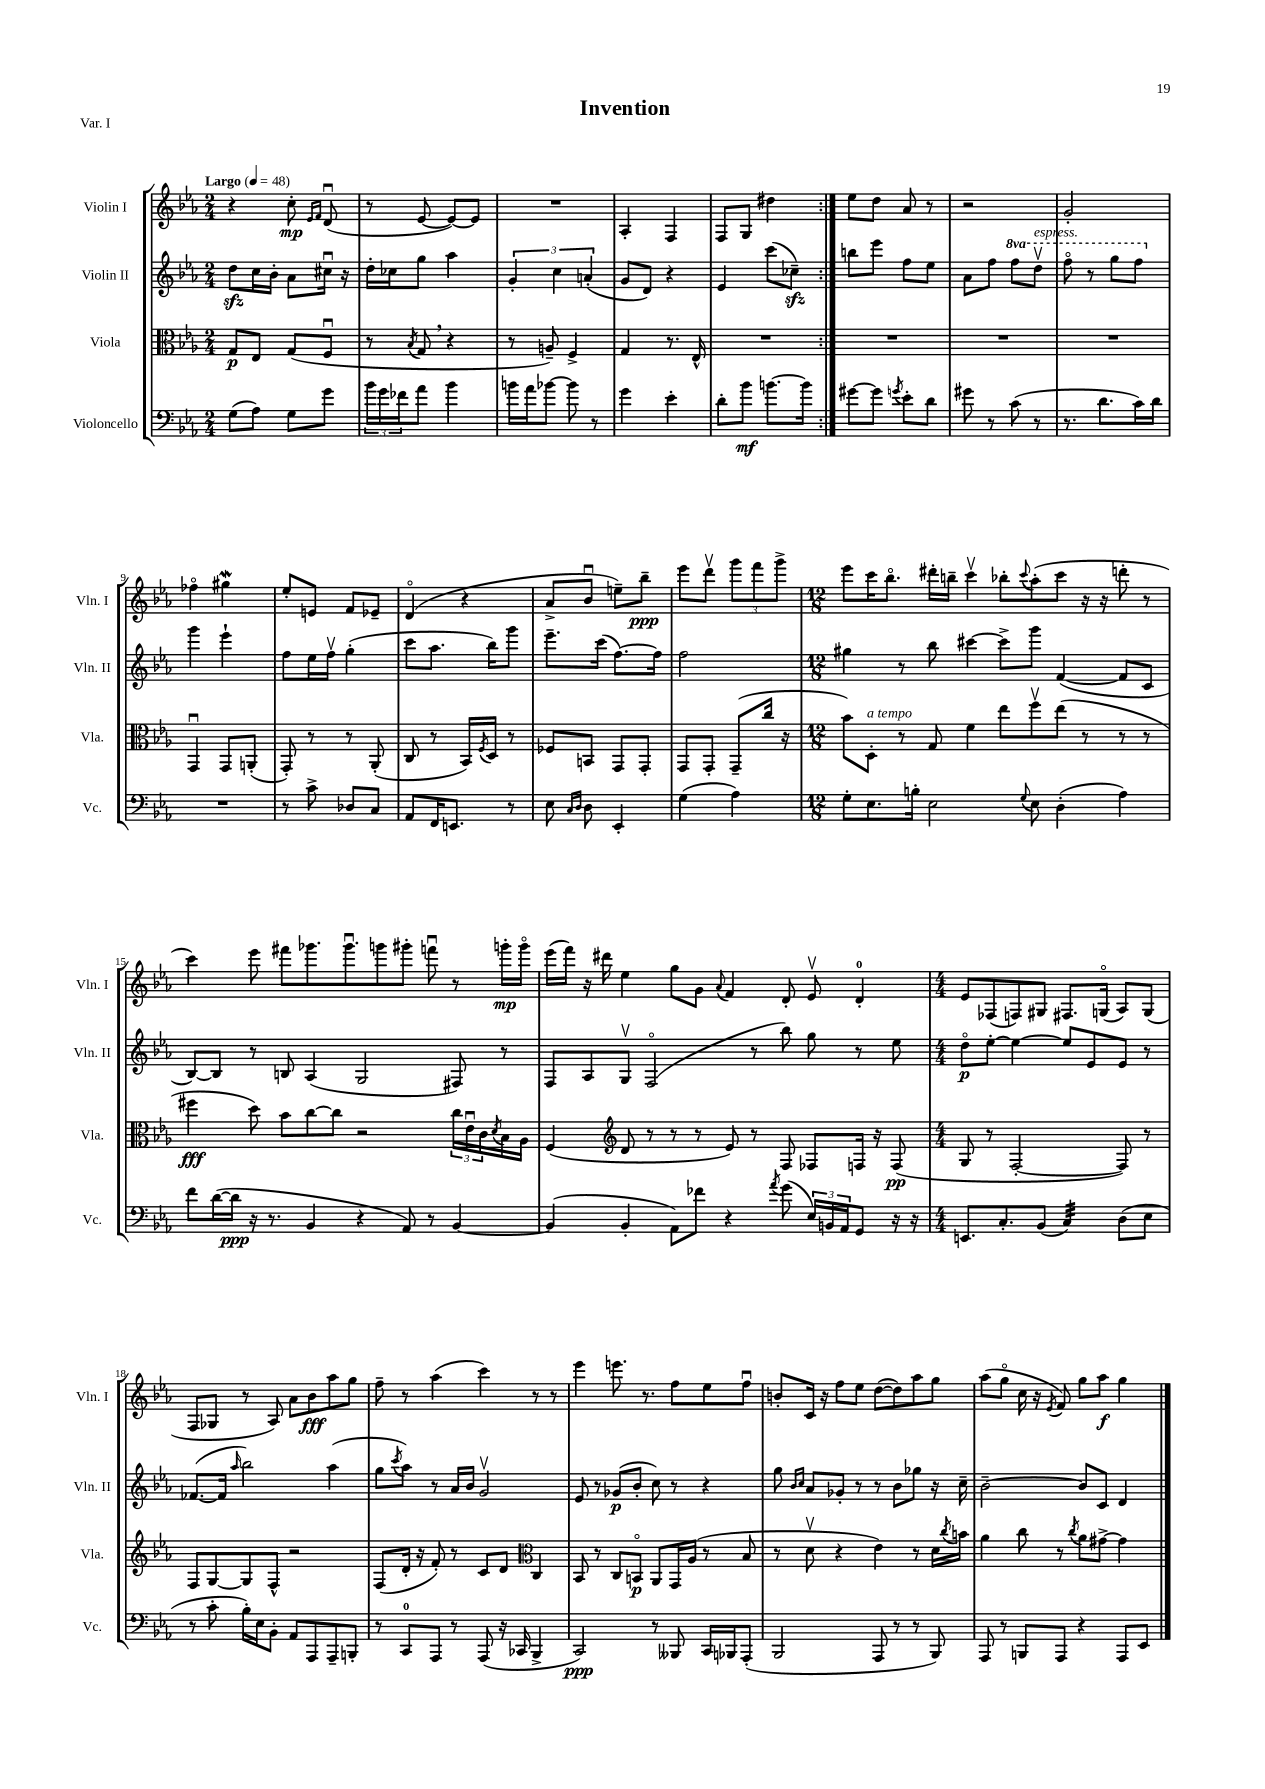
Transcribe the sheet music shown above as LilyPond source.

\header { title = "Invention" piece = "Var. I" }
<<
\new StaffGroup <<
\new Staff = "s0" \with { instrumentName = "Violin I" shortInstrumentName = "Vln. I" } {
    \clef treble \key ees \major \numericTimeSignature \time 2/4 \tempo "Largo" 4 = 48
    \repeat volta 2 { r4 c''8-.\mp \grace { ees'16 f'16 } d'8\downbow( |
    r8 ees'8~ ees'8~) ees'8 |
    R2 |
    aes4-. f4 |
    f8 g8 dis''4 | }
    ees''8 d''8 aes'8 r8 |
    r2 |
    g'2-. |
    fes''4\flageolet gis''4\mordent |
    ees''8-. e'8 f'8 ees'8-- |
    d'4\flageolet( r4 |
    aes'8-> bes'8\downbow e''8--) bes''8--\ppp |
    ees'''8 d'''8\upbow \tuplet 3/2 { g'''8 f'''8 g'''8-> } |
    \numericTimeSignature \time 12/8 ees'''8 c'''16 bes''8.\flageolet dis'''16-. b''16-- c'''4\upbow bes''8-. \appoggiatura { c'''8 } aes''8-.( c'''8 r16 r16 d'''8-. r8 |
    c'''4) ees'''8 fis'''8 ges'''8. ges'''8.\downbow g'''8 gis'''8-. f'''8\downbow r8 g'''16-.\mp g'''16\flageolet |
    ees'''16( f'''16) r16 dis'''16 ees''4 g''8 g'8 \appoggiatura { aes'8 } f'4 d'8-. ees'8\upbow d'4-0-. |
    \numericTimeSignature \time 4/4 ees'8 fes8( f8) gis8 fis8. g16\flageolet( aes8) g8( |
    f8 ges8 r8 aes8) aes'8 bes'8\fff aes''8 g''8 |
    f''8-- r8 aes''4( c'''4) r8 r8 |
    ees'''4 e'''8. r8. f''8 ees''8 f''8\downbow |
    b'8-. c'16 r16 f''8 ees''8 d''8~( d''8) aes''8 g''8 |
    aes''8( g''8\flageolet c''16 r16 \acciaccatura { ees'8 } f'8) g''8 aes''8\f g''4 \bar "|." |
}
\new Staff = "s1" \with { instrumentName = "Violin II" shortInstrumentName = "Vln. II" } {
    \clef treble \key ees \major \numericTimeSignature \time 2/4 \set Staff.ottavationMarkups = #ottavation-simple-ordinals
    \repeat volta 2 { d''8\sfz c''16 bes'16-. aes'8 cis''16\downbow r16 |
    d''16-. ces''16 g''8 aes''4 |
    \tuplet 3/2 { g'4-. c''4 a'4-.( } |
    g'8 d'8) r4 |
    ees'4 c'''8( ces''8--\sfz) | }
    b''8 ees'''8 f''8 ees''8 |
    aes'8 f''8 \ottava #1 f'''8 d'''8\upbow^\markup { \italic "espress." } |
    f'''8\flageolet r8 g'''8 f'''8 \ottava #0 |
    g'''4 ees'''4-! |
    f''8 ees''16 f''16\upbow g''4-.( |
    c'''8 aes''8. bes''16) g'''8 |
    ees'''8.-- c'''16( f''8.~) f''16 |
    f''2 |
    \numericTimeSignature \time 12/8 gis''4 r8 bes''8 cis'''4~ cis'''8-> g'''8 f'4~( f'8 c'8 |
    bes8~) bes8 r8 b8 aes4( g2 fis8) r8 |
    f8 aes8 g8\upbow f2\flageolet( r8 bes''8) g''8 r8 ees''8 |
    \numericTimeSignature \time 4/4 d''8\flageolet\p ees''8~-. ees''4~ ees''8 ees'8 ees'8 r8 |
    fes'8.~( fes'16 \grace { aes''16 } bes''2) aes''4( |
    g''8 \acciaccatura { c'''8 } aes''8) r8 aes'16 bes'16 g'2\upbow |
    ees'8 r8 ges'8\p( bes'8-. c''8) r8 r4 |
    g''8 \grace { bes'16 c''16 } aes'8 ges'8-. r8 r8 bes'8 ges''8 r16 c''16-- |
    bes'2~-- bes'8 c'8 d'4 \bar "|." |
}
\new Staff = "s2" \with { instrumentName = "Viola" shortInstrumentName = "Vla." } {
    \clef alto \key ees \major \numericTimeSignature \time 2/4
    \repeat volta 2 { g8\p ees8 g8( f8\downbow |
    r8 \acciaccatura { bes8 } g8 \breathe r4 |
    r8 a8--) f4-> |
    g4 r8. ees16-^ |
    R2 | }
    R2 |
    R2 |
    R2 |
    g,4\downbow g,8 a,8-.( |
    g,8-.) r8 r8 aes,8-.( |
    c8 r8 bes,16) \acciaccatura { f8 } d16 r8 |
    fes8 b,8 g,8 g,8-. |
    g,8 g,8-. g,8--( c''16 r16 |
    \numericTimeSignature \time 12/8 bes'8) d8-.^\markup { \italic "a tempo" } r8 g8 f'4 ees''8 f''8\upbow ees''8( r8 r8 r8 |
    fis''4\fff d''8) bes'8 c''8~ c''8 r2 \tuplet 3/2 { c''16 ees'16\downbow c'16 } \acciaccatura { d'8 } bes16 aes16 |
    f4( \clef treble d'8 r8 r8 r8 ees'8) r8 f8 fes8 f16 r16 f8\pp( |
    \numericTimeSignature \time 4/4 g8 r8 f2~-. f8) r8 |
    f8 g8~ g8 f8-^ r2 |
    f8( d'16-. r16 f'8-.) r8 c'8 d'8 \clef alto c4 |
    bes,8 r8 c8 b,8\flageolet\p aes,8 g,16 aes16( r8 bes8 |
    r8 d'8\upbow r4 ees'4) r8 d'16 \acciaccatura { c''8 } b'16 |
    aes'4 c''8 r8 \acciaccatura { c''8 } aes'8 gis'8~-> gis'4 \bar "|." |
}
\new Staff = "s3" \with { instrumentName = "Violoncello" shortInstrumentName = "Vc." } {
    \clef bass \key ees \major \numericTimeSignature \time 2/4
    \repeat volta 2 { g8( aes8) g8 g'8 |
    \tuplet 3/2 { bes'16 g'16 fes'16 } aes'8 bes'4 |
    b'16 aes'16 bes'8~ bes'8 r8 |
    g'4 ees'4-. |
    d'8-. bes'8\mf b'8.~ b'16 | }
    gis'8~ gis'8 \acciaccatura { g'8 } ees'8-. d'8 |
    gis'8 r8 c'8( r8 |
    r8. d'8. c'16) d'16 |
    R2 |
    r8 c'8-> des8 c8 |
    aes,8 f,16 e,8. r8 |
    ees8 \grace { c16 d16 } d8 ees,4-. |
    g4( aes4) |
    \numericTimeSignature \time 12/8 g8-. ees8. b16-. ees2 \appoggiatura { g8 } ees8 d4-.( aes4) |
    f'8 d'16~( d'16\ppp r16 r8. bes,4 r4 aes,8) r8 bes,4~ |
    bes,4( bes,4-. aes,8) fes'8 r4 \acciaccatura { aes'8 } g'8( \tuplet 3/2 { ees16) b,16 aes,16 } g,8 r16 r16 |
    \numericTimeSignature \time 4/4 e,8. c8.-. bes,8( c4:32) d8( ees8 |
    r8 c'8-. bes16-.) ees16 bes,8-. aes,8 aes,,8 aes,,8-- b,,8-. |
    r8 c,8-0 aes,,8 r8 aes,,8( r16 ces,16 bes,,4-> |
    c,2\ppp) r8 beses,,8 c,16 bes,,16 aes,,8-.( |
    bes,,2 aes,,8 r8 r8 bes,,8) |
    aes,,8 r8 b,,8 aes,,8 r4 aes,,8 ees,8 \bar "|." |
}
>>
>>
